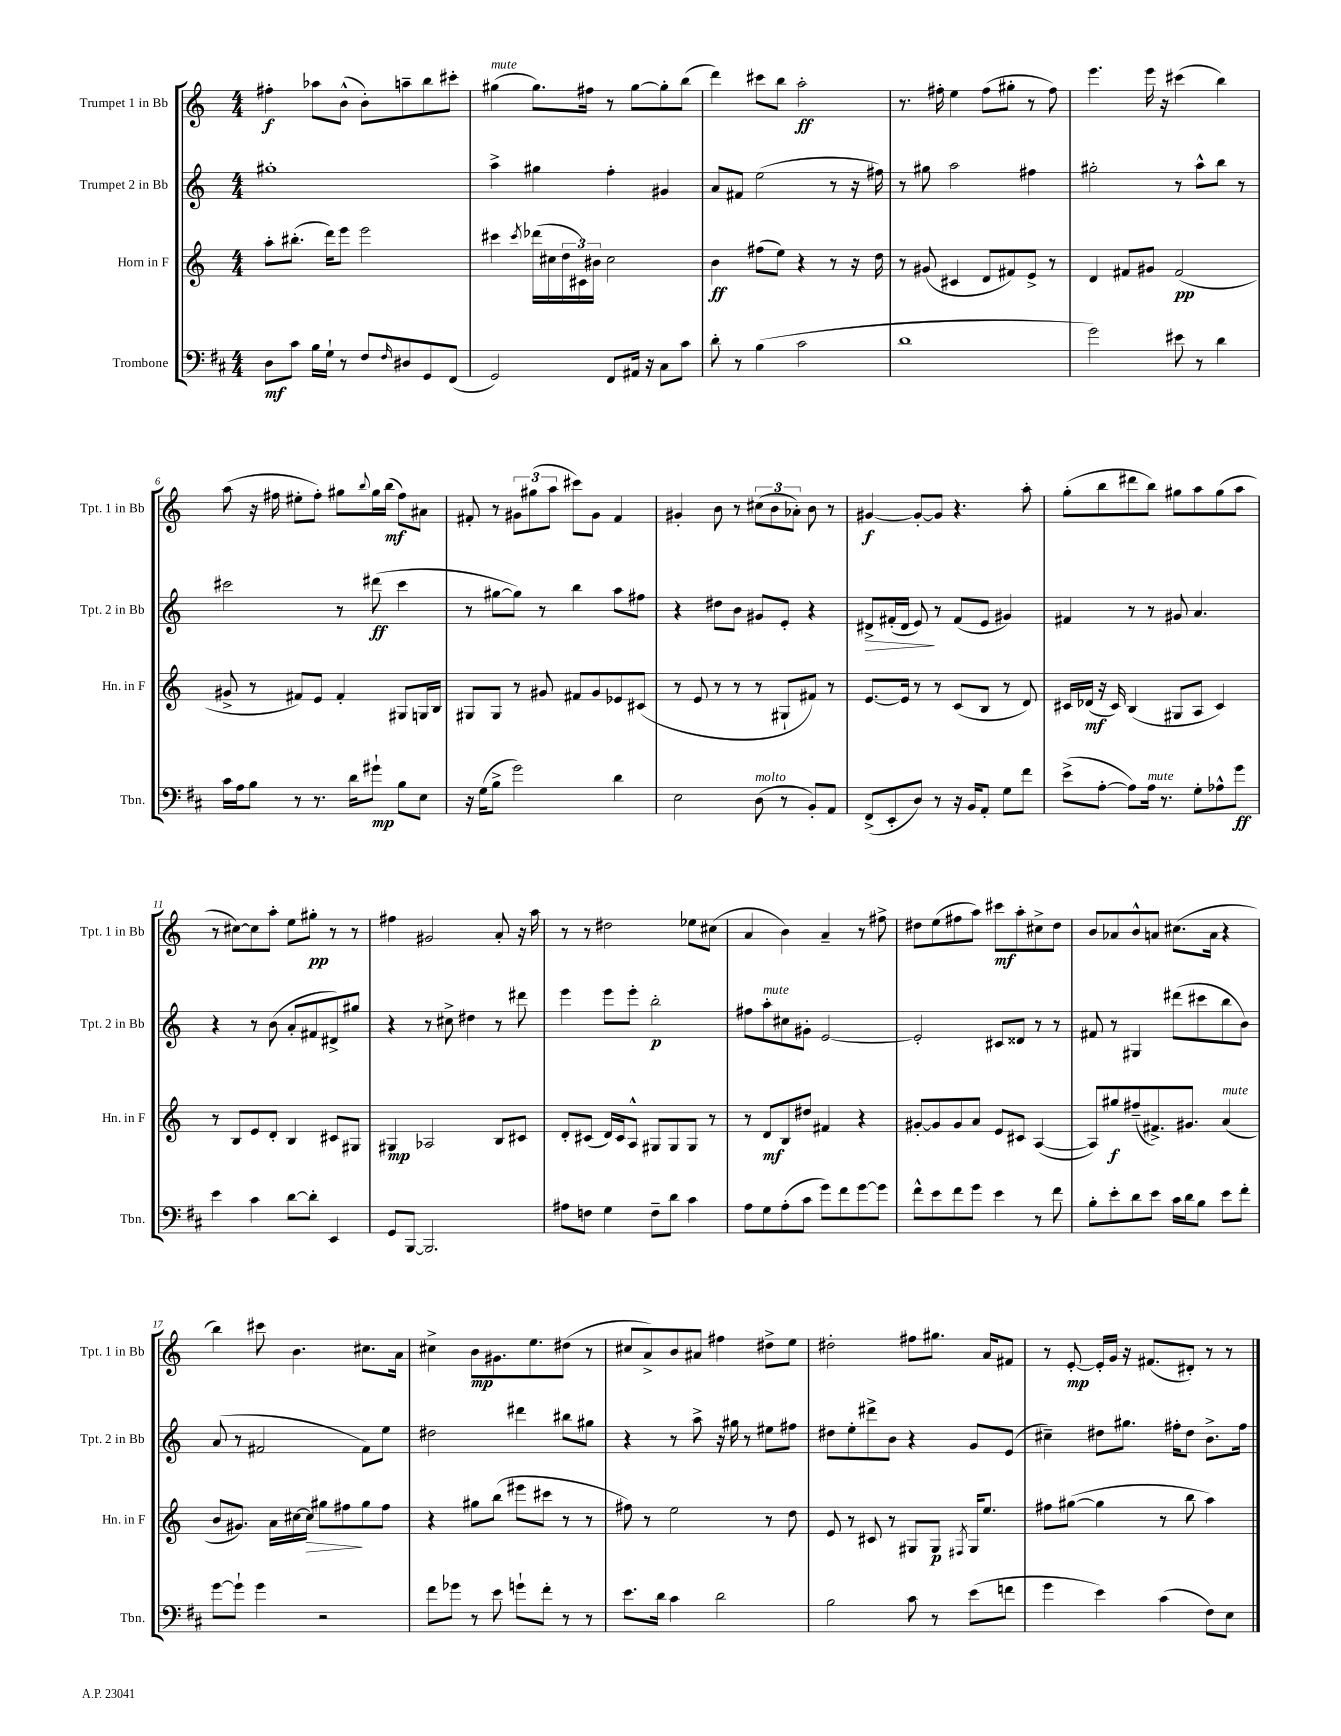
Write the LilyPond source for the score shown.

<<
\new StaffGroup <<
\new Staff = "s0" \with { instrumentName = "Trumpet 1 in Bb" shortInstrumentName = "Tpt. 1 in Bb" } {
    \clef treble \key c \major \numericTimeSignature \time 4/4
    fis''4-.\f aes''8 b'8-^( b'8-.) a''8-- b''8 cis'''8-. |
    gis''4^\markup { \italic "mute" }( gis''8.) fis''16 r8 gis''8~ gis''8-. b''8( |
    d'''4) cis'''8 b''8 a''2-.\ff |
    r8. fis''16-. e''4 fis''8( gis''8-. r8 fis''8) |
    e'''4. e'''16 r16 cis'''4( b''4) |
    a''8( r16 fis''16 eis''8-. fis''8-.) gis''8 \appoggiatura { b''8 } gis''16 b''16\mf( fis''8) ais'8 |
    fis'8-. r8 \tuplet 3/2 { gis'8 gis''8( a''8 } cis'''8) gis'8 fis'4 |
    gis'4-. b'8 r8 \tuplet 3/2 { cis''8( b'8 aes'8-.) } b'8 r8 |
    gis'4~\f gis'8~-. gis'8 r4. a''8-. |
    g''8-.( b''8 dis'''8 b''8) gis''8 a''8 gis''8( a''8 |
    r8 cis''8~) cis''8 a''8-. e''8 gis''8-.\pp r8 r8 |
    fis''4 gis'2 a'8-. r16 a''16 |
    r8 r8 dis''2 ees''8 cis''8( |
    a'4 b'4) a'4-- r8 fis''8-> |
    dis''8 e''8( fis''8 a''8) cis'''8\mf a''8-. cis''8-> dis''8 |
    b'8 aes'8 b'8-^ a'8 cis''8.( a'16 r4 |
    b''4) cis'''8 b'4. cis''8. a'16 |
    cis''4-> b'8\mp gis'8. e''8. dis''8( r8 |
    cis''8 a'8->) b'8 ais'8 fis''4 dis''8-> e''8 |
    dis''2-. fis''8 gis''8. a'16 fis'8 |
    r8 e'8~-.\mp e'16-. g'16 r16 fis'8.( dis'8-.) r8 r8 \bar "|." |
}
\new Staff = "s1" \with { instrumentName = "Trumpet 2 in Bb" shortInstrumentName = "Tpt. 2 in Bb" } {
    \clef treble \key c \major \numericTimeSignature \time 4/4
    gis''1-. |
    a''4-> gis''4 f''4-. gis'4 |
    a'8 fis'8 e''2( r8 r16 fis''16) |
    r8 gis''8 a''2 fis''4 |
    gis''2-. r8 a''8-^ b''8 r8 |
    cis'''2 r8 dis'''8\ff( cis'''4 |
    r8 gis''8~ gis''8) r8 b''4 a''8 fis''8 |
    r4 dis''8 b'8 gis'8 e'8-. r4 |
    dis'8->\> fis'16-.( dis'16 e'8\!) r8 fis'8( e'8 gis'4) |
    fis'4 r8 r8 gis'8 a'4. |
    r4 r8 b'8( a'8-. fis'8 dis'8->) gis''8 |
    r4 r8 cis''8-> dis''4 r8 dis'''8 |
    e'''4 e'''8 e'''8-. b''2-.\p |
    fis''8 a''8-.^\markup { \italic "mute" } cis''8 gis'8-. e'2~ |
    e'2-. cis'8 disis'8 r8 r8 |
    fis'8 r8 gis4 dis'''8( cis'''8 b''8 b'8) |
    a'8( r8 fis'2 fis'8) e''8 |
    dis''2 dis'''4 bis''8 gis''8 |
    r4 r8 a''8-> r16 gis''16 r8 eis''8 fis''8 |
    dis''8 e''8-. dis'''8-> b'8 r4 g'8 e'8( |
    cis''4--) dis''8 gis''8. fis''16-. dis''8 b'8.-> fis''16 \bar "|." |
}
\new Staff = "s2" \with { instrumentName = "Horn in F" shortInstrumentName = "Hn. in F" } {
    \clef treble \key c \major \numericTimeSignature \time 4/4
    a''8-. bis''8.-.( d'''16) e'''8 e'''2 |
    cis'''4 \acciaccatura { cis'''8 } des'''16( cis''16 \tuplet 3/2 { d''16 cis'16) bis'16 } cis''2 |
    b'4\ff fis''8( e''8) r4 r8 r16 d''16 |
    r8 gis'8( cis'4 d'8 fis'8) e'8-> r8 |
    d'4 fis'8 gis'8 fis'2\pp( |
    gis'8-> r8 fis'8) e'8 fis'4-. gis8 g16 b16 |
    gis8 gis8 r8 gis'8 fis'8 gis'8 ees'8 cis'8( |
    r8 e'8 r8 r8 r8 gis8-! fis'8) r8 |
    e'8.~ e'16 r8 r8 c'8( b8 r8 d'8) |
    cis'16 des'16\mf( r16 cis'16) b4( gis8 a8 cis'4) |
    r8 b8 e'8 d'8-. b4 cis'8 gis8 |
    gis4\mp aes2 b8 cis'8 |
    d'8-. cis'8( d'16) cis'16 a8-^ gis8 gis8 gis8 r8 |
    r8 d'8\mf b8 dis''8 fis'4 r4 |
    gis'8~-. gis'8 gis'8 a'8 e'8 cis'8 a4~( |
    a8) gis''8\f fis''8--( fis'8.->) gis'8. a'4^\markup { \italic "mute" }( |
    b'8 gis'8.) a'16 cis''16~ cis''16\> gis''8 fis''8\! gis''8 fis''8 |
    r4 gis''8 b''8( eis'''8 cis'''8 r8 r8 |
    fis''8) r8 e''2 r8 d''8 |
    e'8 r8 cis'8 r8 gis8 gis8\p \acciaccatura { fis8 } gis16 e''8. |
    fis''8 gis''8~( gis''4 r8 b''8 a''4) \bar "|." |
}
\new Staff = "s3" \with { instrumentName = "Trombone" shortInstrumentName = "Tbn." } {
    \clef bass \key d \major \numericTimeSignature \time 4/4
    d8\mf cis'8 b16 g16-! r8 fis8 \grace { fis16 } dis8 g,8 fis,8( |
    g,2) fis,8 ais,16 r16 cis8 cis'8 |
    d'8-. r8 b4( cis'2 |
    d'1 |
    g'2) eis'8 r8 d'4 |
    cis'16 a16 b8 r8 r8. d'16 gis'8-!\mp b8 e8 |
    r16 g16( b8-> g'2) d'4 |
    e2 d8^\markup { \italic "molto" }( r8 b,8-.) a,8 |
    fis,8->( e,8-. d8) r8 r16 b,16 a,8-. g8 fis'8 |
    e'8->( a8~-. a8) a16^\markup { \italic "mute" } r8. g8-. aes8-^ g'8\ff |
    e'4 cis'4 d'8~ d'8-. e,4 |
    g,8 b,,8~ b,,2. |
    ais8 f8 g4 f8-- d'8 cis'4 |
    a8 g8 a8-.( cis'8 g'8) fis'8 g'8~ g'8 |
    fis'8-^ e'8 fis'8 g'8 e'4 r8 fis'8 |
    b8-. e'8-. d'8 e'8 cis'16 d'16 b8 e'8 fis'8-. |
    g'8~ g'8-! g'4 r2 |
    fis'8 ges'8 r8 e'8 g'8-! fis'8-. r8 r8 |
    e'8. d'16 cis'4 d'2 |
    b2 cis'8 r8 e'8( f'8 |
    g'4 e'4) cis'4( fis8) e8 \bar "|." |
}
>>
>>
